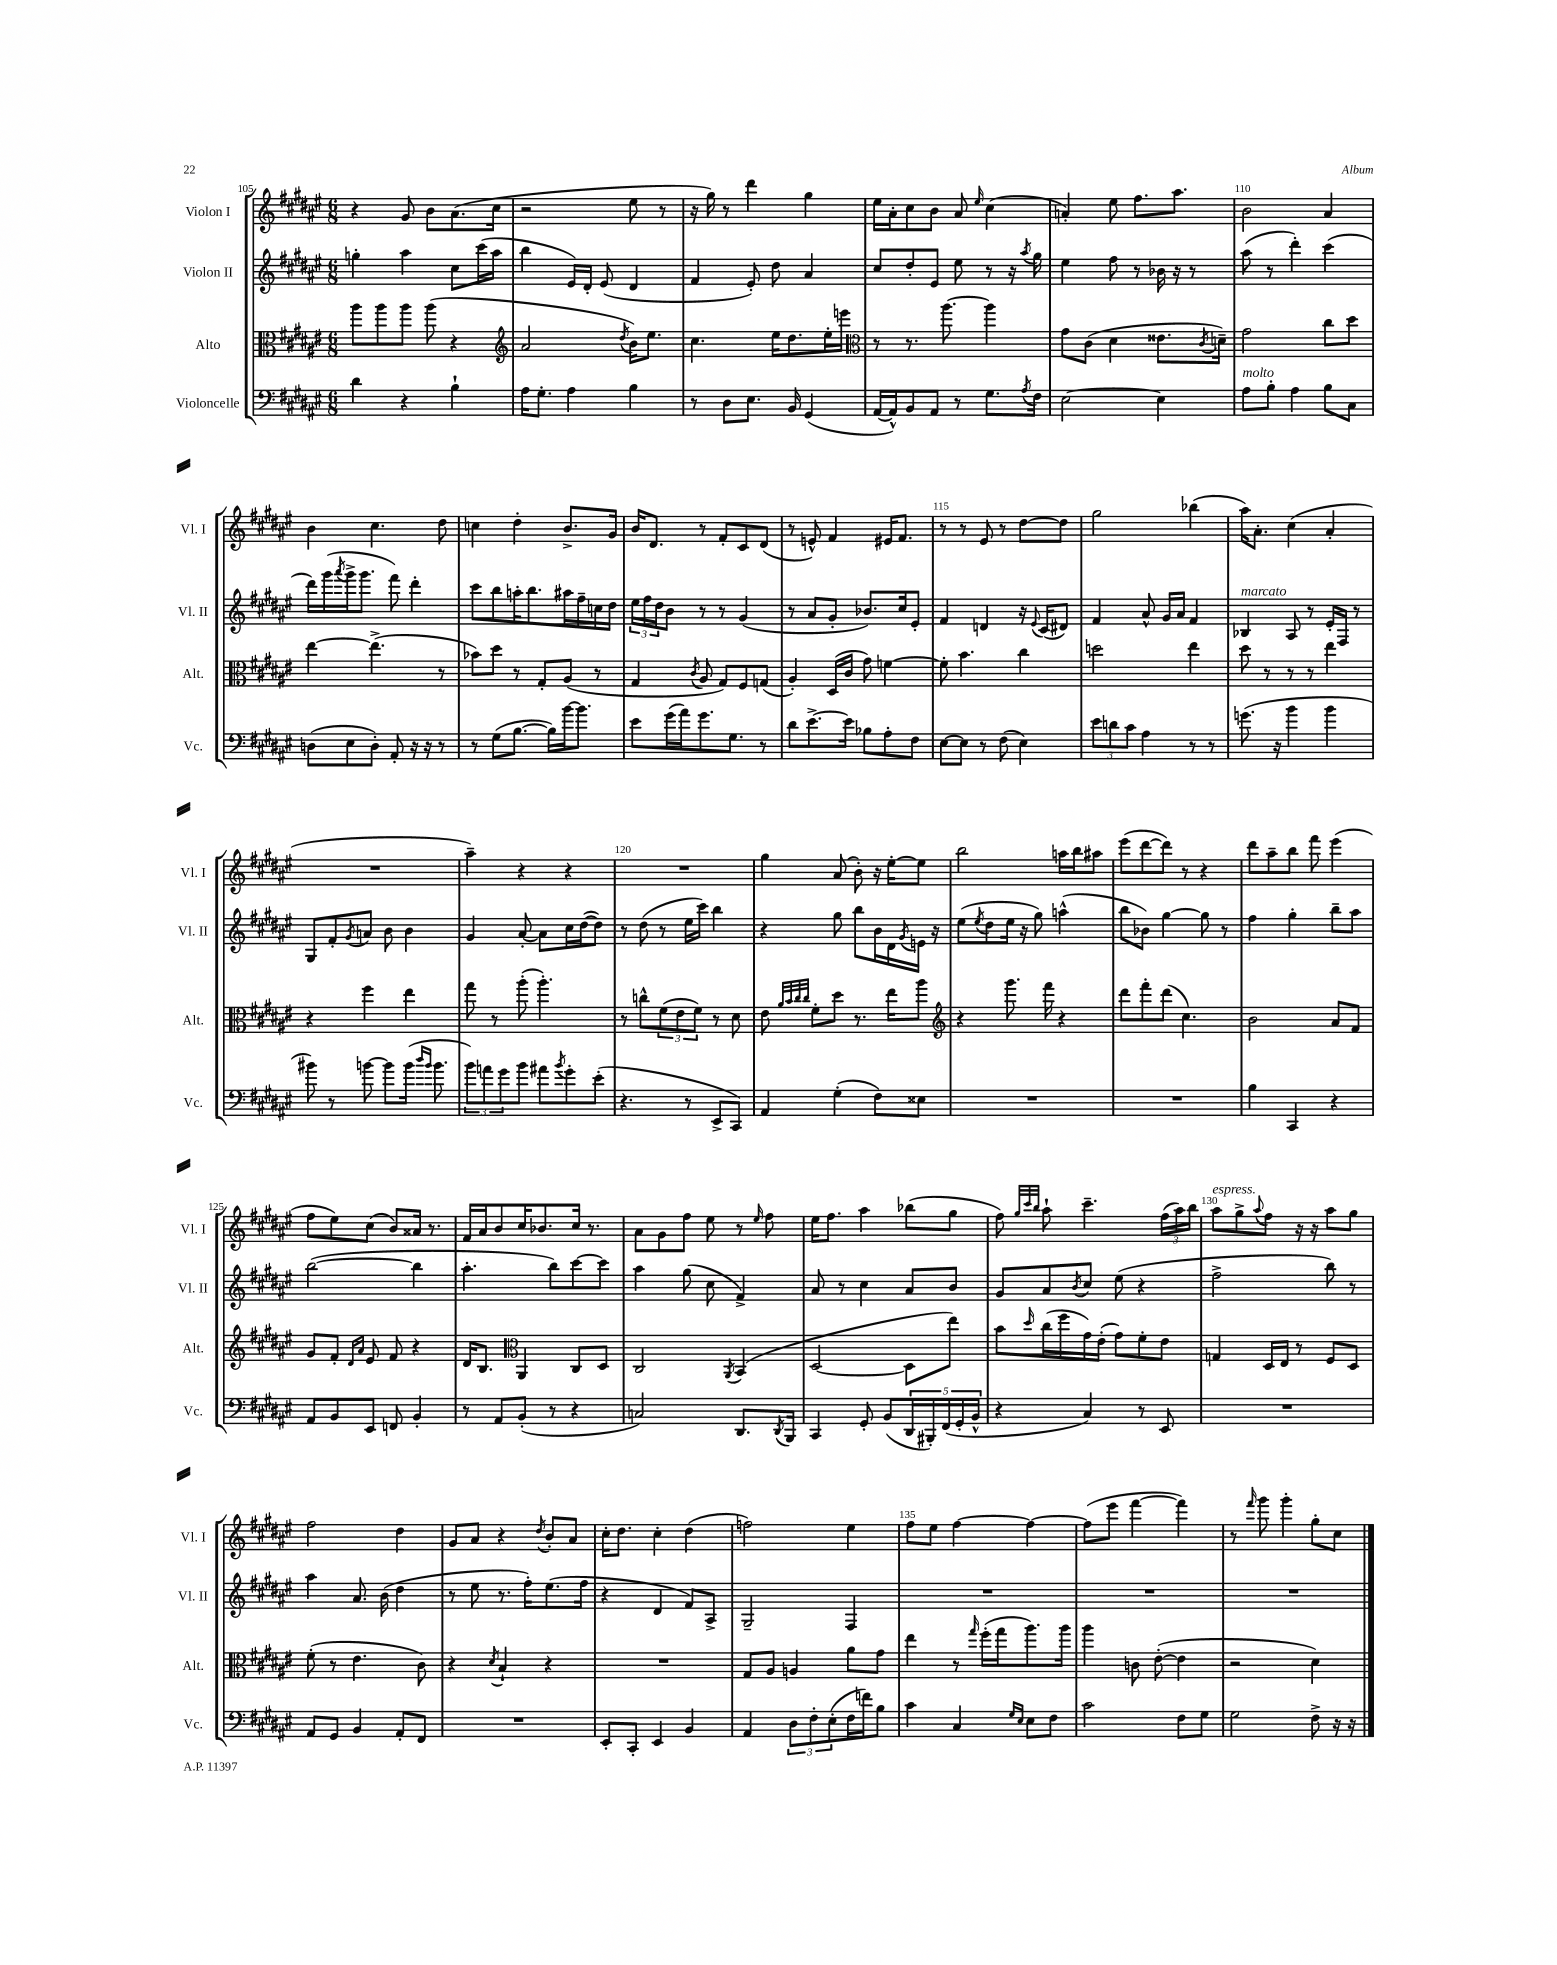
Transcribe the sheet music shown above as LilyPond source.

<<
\new StaffGroup <<
\new Staff = "s0" \with { instrumentName = "Violon I" shortInstrumentName = "Vl. I" } {
    \clef treble \key fis \major \numericTimeSignature \time 6/8
    r4 gis'8 b'8 ais'8.( cis''16 |
    r2 eis''8 r8 |
    r16 gis''16) r8 dis'''4 gis''4 |
    eis''16 ais'16-. cis''8 b'8 ais'8 \grace { eis''16 } cis''4( |
    a'4-.) eis''8 fis''8. ais''8. |
    b'2 ais'4 |
    b'4 cis''4. dis''8 |
    c''4 dis''4-. b'8.-> gis'16 |
    b'16 dis'8. r8 fis'8-. cis'8 dis'8( |
    r8 e'8-^) fis'4 eis'16 fis'8. |
    r8 r8 eis'8 r8 dis''8~ dis''8 |
    gis''2 bes''4( |
    ais''16) ais'8.-. cis''4( ais'4-. |
    R2. |
    ais''4--) r4 r4 |
    R2. |
    gis''4 ais'8( b'8-.) r16 eis''16~-. eis''8 |
    b''2 a''16 b''16 ais''8 |
    eis'''8( dis'''8~ dis'''8) r8 r4 |
    dis'''8 ais''8-- b''8 fis'''8 eis'''4( |
    fis''8 eis''8) cis''8( b'8) aisis'16 r8. |
    fis'16 ais'16 b'8 cis''16 bes'8. cis''16 r8. |
    ais'8 gis'8 fis''8 eis''8 r8 \grace { eis''16 } fis''8 |
    eis''16 fis''8. ais''4 bes''8( gis''8 |
    fis''8) \grace { gis''32 cis'''32 b''32 } ais''8-! cis'''4.-- \tuplet 3/2 { fis''16( ais''16) b''16 } |
    ais''8^\markup { \italic "espress." } gis''8-> \appoggiatura { ais''8 } fis''8 r16 r16 ais''8 gis''8 |
    fis''2 dis''4 |
    gis'8 ais'8 r4 \acciaccatura { dis''8 } b'8-. ais'8 |
    cis''16-. dis''8. cis''4-. dis''4( |
    f''2) eis''4 |
    fis''8 eis''8 fis''4~ fis''4~ |
    fis''8( eis'''8 fis'''4~ fis'''4) |
    r8 \grace { fis'''16 } gis'''8 gis'''4-. gis''8-. cis''8 \bar "|." |
}
\new Staff = "s1" \with { instrumentName = "Violon II" shortInstrumentName = "Vl. II" } {
    \clef treble \key fis \major \numericTimeSignature \time 6/8
    g''4-. ais''4 cis''8 cis'''16( ais''16 |
    b''4 eis'16) dis'16-. eis'8( dis'4 |
    fis'4 eis'8-.) dis''8 ais'4 |
    cis''8 dis''8-. eis'8 eis''8 r8 r16 \acciaccatura { ais''8 } gis''16 |
    eis''4 fis''8 r8 bes'16 r16 r8 |
    ais''8( r8 dis'''4-.) cis'''4( |
    dis'''16) gis'''16( \acciaccatura { ais'''8 } gis'''16-> gis'''8. fis'''8) dis'''4-. |
    cis'''8 b''8 a''16-. b''8. ais''16 fis''16-- c''16 dis''16 |
    \tuplet 3/2 { eis''16 fis''16 dis''16 } b'8 r8 r8 gis'4( |
    r8 ais'8 gis'8-. bes'8.) cis''16 eis'8-. |
    fis'4 d'4 r16 \appoggiatura { eis'8 } cis'16( dis'8) |
    fis'4 ais'8-^ gis'16 ais'16 fis'4 |
    bes4^\markup { \italic "marcato" } ais8 r8 eis'16-. fis16 r8 |
    gis8 fis'8-. \acciaccatura { gis'8 } a'8 b'8 b'4 |
    gis'4 ais'8~-. ais'8 cis''16 dis''16~( dis''8) |
    r8 dis''8( r8 eis''16 cis'''16) b''4 |
    r4 gis''8 b''8 b'16 dis'16 \acciaccatura { gis'8 } e'16 r16 |
    eis''8( \acciaccatura { eis''8 } dis''8 eis''16 r16 gis''8) a''4-^( |
    b''8 bes'8) gis''4~ gis''8 r8 |
    fis''4 gis''4-. b''8-- ais''8 |
    b''2~( b''4 |
    ais''4.-. b''8) cis'''8~ cis'''8 |
    ais''4 gis''8( cis''8 fis'4->) |
    ais'8 r8 cis''4 ais'8 b'8 |
    gis'8 ais'8 \acciaccatura { b'8 } cis''8 eis''8( r4 |
    fis''2-> b''8) r8 |
    ais''4 ais'8. b'16( dis''4 |
    r8 eis''8 r8. fis''16-.) eis''8.( fis''16 |
    r4 dis'4 fis'8) ais8-> |
    gis2-- fis4 |
    R2. |
    R2. |
    R2. \bar "|." |
}
\new Staff = "s2" \with { instrumentName = "Alto" shortInstrumentName = "Alt." } {
    \clef alto \key fis \major \numericTimeSignature \time 6/8
    ais''8 ais''8 ais''8 ais''8( r4 |
    \clef treble ais'2 \acciaccatura { dis''8 } b'16) eis''8. |
    cis''4. eis''16 dis''8. eis''16-. e'''16 |
    \clef alto r8 r8. ais''8.~ ais''4 |
    gis'8 cis'8( dis'4 eisis'8. \acciaccatura { cis'8 } d'16--) |
    gis'2 cis''8 dis''8 |
    eis''4~ eis''4.->( r8 |
    bes'8) dis''8 r8 gis8-. ais8( r8 |
    gis4 \acciaccatura { cis'8 } ais8 gis8) fis8 g8( |
    ais4-.) dis16( cis'16 gis'8) f'4~ |
    f'8-. b'4. cis''4 |
    d''2 eis''4 |
    dis''8 r8 r8 r8 eis''4 |
    r4 fis''4 eis''4 |
    gis''8 r8 ais''8-.( ais''4.-.) |
    r8 c''8-^ \tuplet 3/2 { fis'8( eis'8 fis'8) } r8 dis'8 |
    eis'8 \grace { ais'32 b'32 cis''32 cis''32 } fis'8-. dis''8 r8. eis''16 ais''8 |
    \clef treble r4 gis'''8. fis'''16 r4 |
    dis'''8 fis'''8-. dis'''8( cis''4.) |
    b'2 ais'8 fis'8 |
    gis'8 fis'8-. \grace { dis'16 ais'16 } eis'8 fis'8 r4 |
    dis'16 b8. \clef alto ais,4 cis8 dis8 |
    cis2 \acciaccatura { ais,8 } b,4( |
    dis2~ dis8 eis''8) |
    b'8 \grace { dis''16 } cis''16( fis''16 gis'16) eis'16-.( gis'8) fis'8-. eis'8 |
    g4 dis16 eis16 r8 fis8 dis8 |
    fis'8-.( r8 eis'4. cis'8) |
    r4 \acciaccatura { dis'8 } b4-! r4 |
    R2. |
    gis8 ais8 a4 ais'8 gis'8 |
    eis''4 r8 \grace { gis''16 } fis''16-.( gis''16 ais''8.) ais''16 |
    ais''4 c'8 eis'8~-.( eis'4 |
    r2 dis'4) \bar "|." |
}
\new Staff = "s3" \with { instrumentName = "Violoncelle" shortInstrumentName = "Vc." } {
    \clef bass \key fis \major \numericTimeSignature \time 6/8
    dis'4 r4 b4-! |
    ais16 gis8.-. ais4 b4 |
    r8 dis8 eis8. b,16 gis,4( |
    ais,16~ ais,16-^) b,8 ais,8 r8 gis8. \acciaccatura { ais8 } fis16 |
    eis2~ eis4 |
    ais8^\markup { \italic "molto" } b8-. ais4 b8 cis8 |
    d8( eis8 d8-.) ais,8-. r16 r16 r8 |
    r8 gis8( b8.~ b16) b'16~ b'8. |
    eis'8 gis'16( ais'16) gis'8. gis8. r8 |
    dis'8 eis'8.~-> eis'16 bes8 ais8-. fis8 |
    eis8~ eis8 r8 fis8( eis4) |
    \tuplet 3/2 { eis'8 d'8 cis'8 } ais4 r8 r8 |
    g'8.( r16 b'4 b'4 |
    bis'8) r8 b'8~ b'8 b'16( \grace { dis''16 b'16 } b'8. |
    \tuplet 3/2 { b'8) a'8 gis'8 } b'8 ais'8 \acciaccatura { b'8 } gis'8-. eis'8-.( |
    r4. r8 eis,8-> cis,8) |
    ais,4 gis4-.( fis8) eisis8 |
    R2. |
    R2. |
    b4 cis,4 r4 |
    ais,8 b,8 eis,8 f,8 b,4-. |
    r8 ais,8 b,8-.( r8 r4 |
    c2) dis,8. \acciaccatura { dis,8 } b,,16 |
    cis,4 gis,8-. b,8( \tuplet 5/4 { dis,16 bis,,16-.) fis,16( gis,16-. b,16-^ } |
    r4 cis4) r8 eis,8 |
    R2. |
    ais,8 gis,8 b,4 ais,8-. fis,8 |
    R2. |
    eis,8-. cis,8-. eis,4 b,4 |
    ais,4 \tuplet 3/2 { dis8 fis8-. eis8-.( } fis16 f'16) b8 |
    cis'4 cis4 \grace { gis16 eis16 } eis8 fis8 |
    cis'2 fis8 gis8 |
    gis2 fis8-> r16 r16 \bar "|." |
}
>>
>>
\layout { \context { \Score currentBarNumber = #105 \override BarNumber.break-visibility = ##(#f #t #t) barNumberVisibility = #(every-nth-bar-number-visible 5) } }
